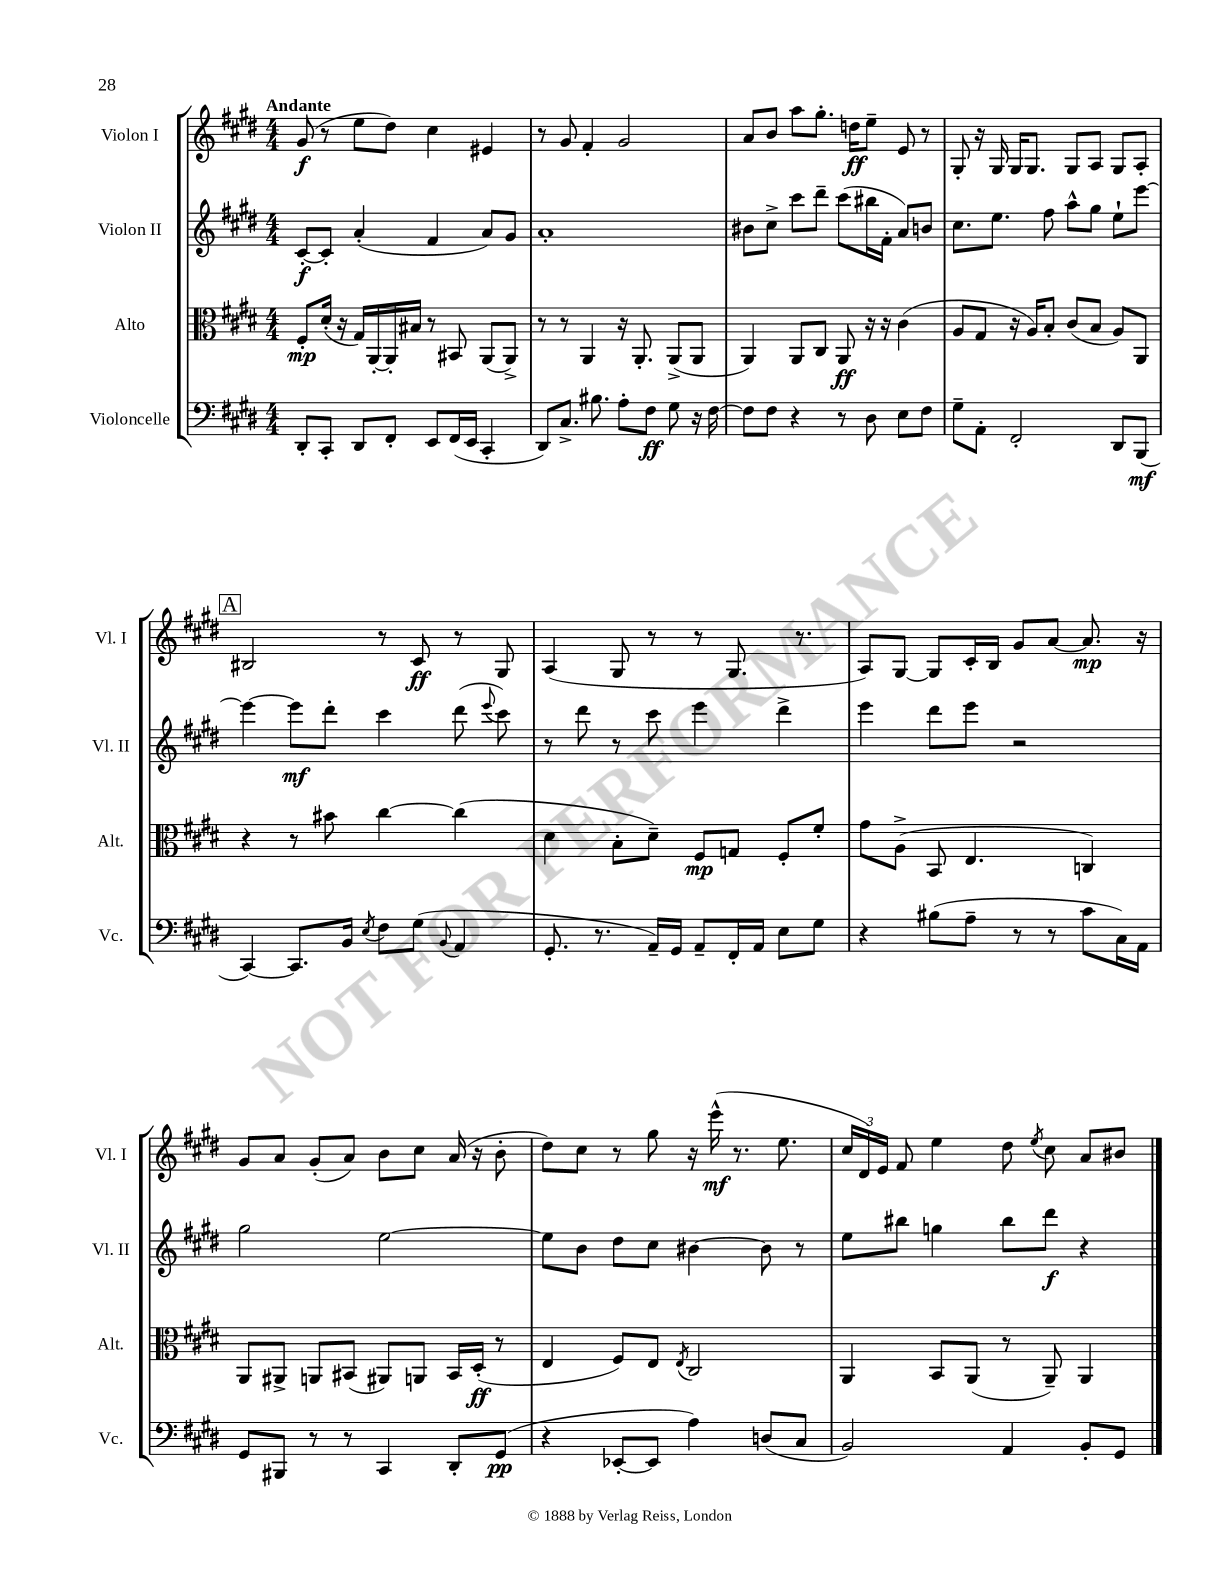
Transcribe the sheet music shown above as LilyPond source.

<<
\new StaffGroup <<
\new Staff = "s0" \with { instrumentName = "Violon I" shortInstrumentName = "Vl. I" } {
    \clef treble \key e \major \numericTimeSignature \time 4/4 \tempo "Andante"
    \autoBeamOff gis'8\f( r8 e''8[ dis''8]) cis''4 eis'4 |
    r8 gis'8 fis'4-. gis'2 |
    a'8[ b'8] a''8[ gis''8.]-. d''16[\ff e''8]-- e'8 r8 |
    gis8-. r16 gis16 gis16[ gis8.] gis8[ a8] gis8[ a8]-. |
    \mark \markup { \box "A" } bis2 r8 cis'8\ff r8 gis8 |
    a4( gis8 r8 r8 gis8. r8. |
    a8[) gis8]~ gis8[ cis'16-. b16] gis'8[ a'8]~ a'8.\mp r16 |
    gis'8[ a'8] gis'8[-.( a'8]) b'8[ cis''8] a'16( r16 b'8-. |
    dis''8[) cis''8] r8 gis''8 r16 e'''16-^\mf( r8. e''8. |
    \tuplet 3/2 { cis''16[ dis'16) e'16] } fis'8 e''4 dis''8 \acciaccatura { e''8 } cis''8 a'8[ bis'8] \bar "|." |
}
\new Staff = "s1" \with { instrumentName = "Violon II" shortInstrumentName = "Vl. II" } {
    \clef treble \key e \major \numericTimeSignature \time 4/4
    \autoBeamOff cis'8[~-.\f cis'8]-. a'4-.( fis'4 a'8[) gis'8] |
    a'1-. |
    bis'8[ cis''8]-> cis'''8[ dis'''8]-- cis'''8[( bis''16 fis'16]-. a'8[) b'8] |
    cis''8.[ e''8.] fis''8 a''8[-^ gis''8] e''8[-! e'''8]~ |
    \mark \markup { \box "A" } e'''4~ e'''8[\mf dis'''8]-. cis'''4 dis'''8( \appoggiatura { e'''8 } cis'''8) |
    r8 dis'''8 r8 cis'''8 e'''4 dis'''4-> |
    e'''4 dis'''8[ e'''8] r2 |
    gis''2 e''2~ |
    e''8[ b'8] dis''8[ cis''8] bis'4~ bis'8 r8 |
    e''8[ bis''8] g''4 bis''8[ dis'''8]\f r4 \bar "|." |
}
\new Staff = "s2" \with { instrumentName = "Alto" shortInstrumentName = "Alt." } {
    \clef alto \key e \major \numericTimeSignature \time 4/4
    \autoBeamOff fis8[-.\mp dis'16]-.( r16 gis16[) a,16~-. a,16-. bis16] r8 bis,8 a,8[( a,8]->) |
    r8 r8 a,4 r16 a,8.-. a,8[->( a,8] |
    a,4) a,8[ cis8] a,8\ff r16 r16 cis'4( |
    a8[ gis8] r16 a16[) b8]-. cis'8[( b8] a8[) a,8] |
    \mark \markup { \box "A" } r4 r8 bis'8 cis''4~ cis''4( |
    dis'4 b8[-. dis'8]--) fis8[\mp g8] fis8[-. fis'8]-. |
    gis'8[ a8]->( b,8 e4. c4) |
    a,8[ ais,8]-> a,8[ bis,8]( ais,8[) a,8] bis,16[ dis16]-.\ff( r8 |
    e4 fis8[) e8] \acciaccatura { e8 } cis2 |
    a,4 b,8[ a,8]( r8 a,8--) a,4 \bar "|." |
}
\new Staff = "s3" \with { instrumentName = "Violoncelle" shortInstrumentName = "Vc." } {
    \clef bass \key e \major \numericTimeSignature \time 4/4
    \autoBeamOff dis,8[-. cis,8]-. dis,8[ fis,8]-. e,8[ fis,16( e,16] cis,4-. |
    dis,8[) cis8.]-> bis8. a8[-. fis8]\ff gis8 r16 fis16~ |
    fis8[ fis8] r4 r8 dis8 e8[ fis8] |
    gis8[-- a,8]-. fis,2-. dis,8[ b,,8]\mf( |
    \mark \markup { \box "A" } cis,4~) cis,8.[ b,16] \acciaccatura { e8 } fis8[ gis8]( \appoggiatura { b,8 } a,4 |
    gis,8.-. r8. a,16[--) gis,16] a,8[-- fis,16-. a,16] e8[ gis8] |
    r4 bis8[( a8]-- r8 r8 cis'8[ cis16) a,16] |
    gis,8[ bis,,8] r8 r8 cis,4 dis,8[-. gis,8]\pp( |
    r4 ees,8[~-. ees,8] a4) d8[( cis8] |
    b,2) a,4 b,8[-. gis,8] \bar "|." |
}
>>
>>
\layout { \context { \Score \remove "Bar_number_engraver" } }
